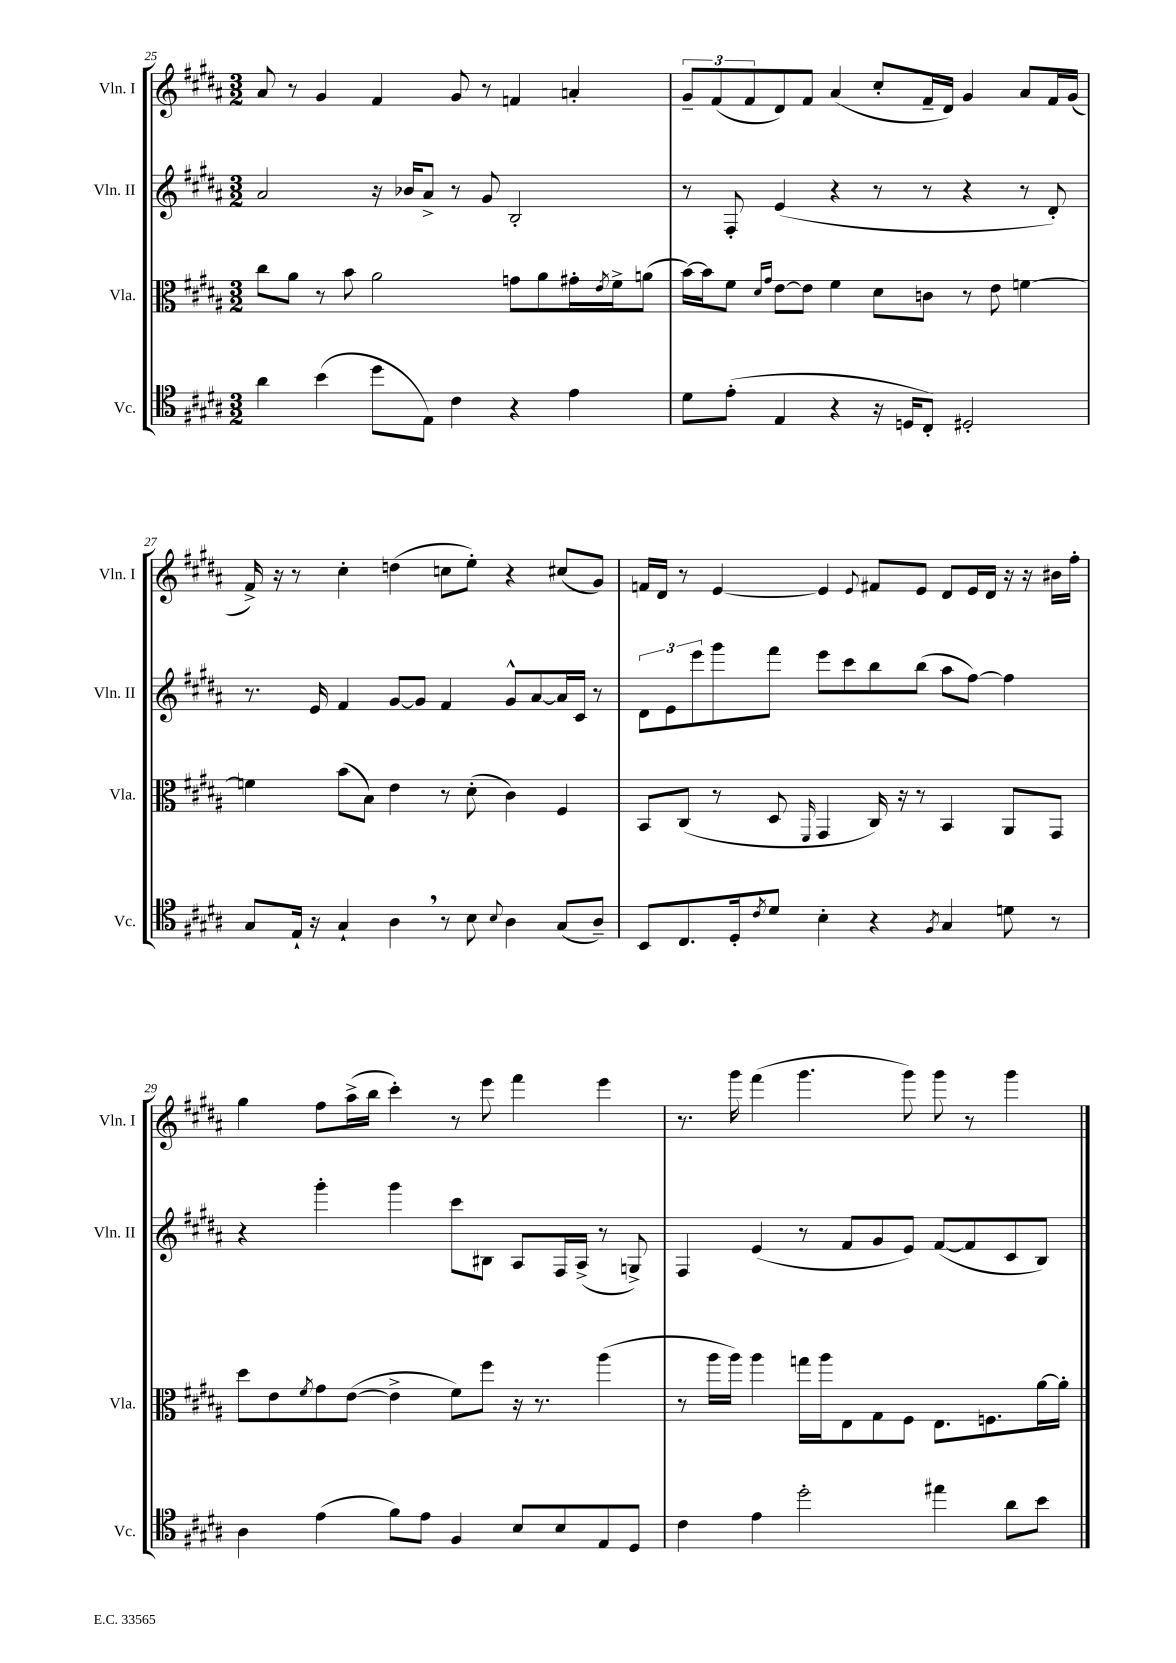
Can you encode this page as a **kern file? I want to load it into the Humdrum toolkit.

**kern	**kern	**kern	**kern
*staff4	*staff3	*staff2	*staff1
*clefC4	*clefC3	*clefG2	*clefG2
*k[f#c#g#d#a#]	*k[f#c#g#d#a#]	*k[f#c#g#d#a#]	*k[f#c#g#d#a#]
*M3/2	*M3/2	*M3/2	*M3/2
4a#	8cc#	2a#	8a#
.	8a#	.	8r
(4b	8r	.	4g#
.	8b	.	.
8dd#	2a#	16r	4f#
.	.	16b-	.
8E)	.	8a#^	.
4c#	.	8r	8g#
.	.	8g#	8r
4r	8g	2B'	4f
.	8a#	.	.
4e	16g#'	.	4a'
.	8qe	.	.
.	16f#^	.	.
.	(8a	.	.
=	=	=	=
8d#	[16b)	8r	12g#~
.	16b]	.	.
.	.	.	(12f#
(8e'	8f#	8F#'	.
.	.	.	12f#
.	16qqd#	.	.
.	16qqg#	.	.
4E	[8e	(4e	8d#)
.	8e]	.	8f#
4r	4f#	4r	(4a#
16r	8d#	8r	8cc#'
16D	.	.	.
8C#')	8c	8r	16f#~
.	.	.	16d#)
2D#'	8r	4r	4g#
.	8e	.	.
.	[4f	8r	8a#
.	.	8d#')	16f#
.	.	.	(16g#
=	=	=	=
8G#	4f]	8.r	16f#^)
.	.	.	16r
16E`	.	.	8r
16r	.	16e	.
4G#`	(8b	4f#	4cc#'
.	8B)	.	.
4A#	4e	[8g#	(4dd
.	.	8g#]	.
8r	8r	4f#	8cc
8B	(8d#'	.	8ee')
8qqB	.	.	.
4A#	4c#)	8g#^^	4r
.	.	[8a#	.
(8G#	4F#	16a#]	(8cc#
.	.	16c#	.
8A#~)	.	8r	8g#)
=	=	=	=
8BB	8BB	12d#	16f
.	.	.	16d#
.	.	12e	.
8.C#	(8C#	.	8r
.	.	12eee	.
.	8r	8ggg#	[4e
16D#'	.	.	.
8qc#	.	.	.
8d#	8D#	8fff#	.
.	16qqFF#	.	.
4B'	4GG#	8eee	4e]
.	.	8ccc#	.
.	.	.	8qqe
4r	16C#)	8bb	8f#
.	16r	.	.
.	8r	(8bb	8e
8qF#	.	.	.
4G#	4BB	8aa#	8d#
.	.	[8ff#)	16e
.	.	.	16d#
8d	8AA#	4ff#]	16r
.	.	.	16r
8r	8GG#	.	16b#
.	.	.	16ff#'
=	=	=	=
4A#	8dd#	4r	4gg#
.	8e	.	.
.	8qf#	.	.
(4e	8g#	4ggg#'	8ff#
.	([8e	.	(16aa#^
.	.	.	16bb
8f#)	4e^]	4ggg#	4ccc#')
8e	.	.	.
4F#	8f#)	8ccc#	8r
.	8ff#	8B#	8eee
8B	16r	8A#	4fff#
.	8.r	.	.
8B	.	16F#	.
.	.	(16A#^	.
8E	(4aa#	8r	4eee
8D#	.	8G^)	.
=	=	=	=
4c#	8r	4F#	8.r
.	16aa#	.	.
.	16aa#)	.	16ggg#
4e	4aa#	(4e	(4fff#
2dd#'	16gg	8r	4.ggg#
.	16aa#	.	.
.	8E	8f#	.
.	8G#	8g#	.
.	8F#	8e)	8ggg#)
4ee#	8.E	([8f#	8ggg#
.	.	8f#]	8r
.	8.F	.	.
8a#	.	8c#	4ggg#
8b	[16a#	8B)	.
.	16a#']	.	.
==	==	==	==
*-	*-	*-	*-
